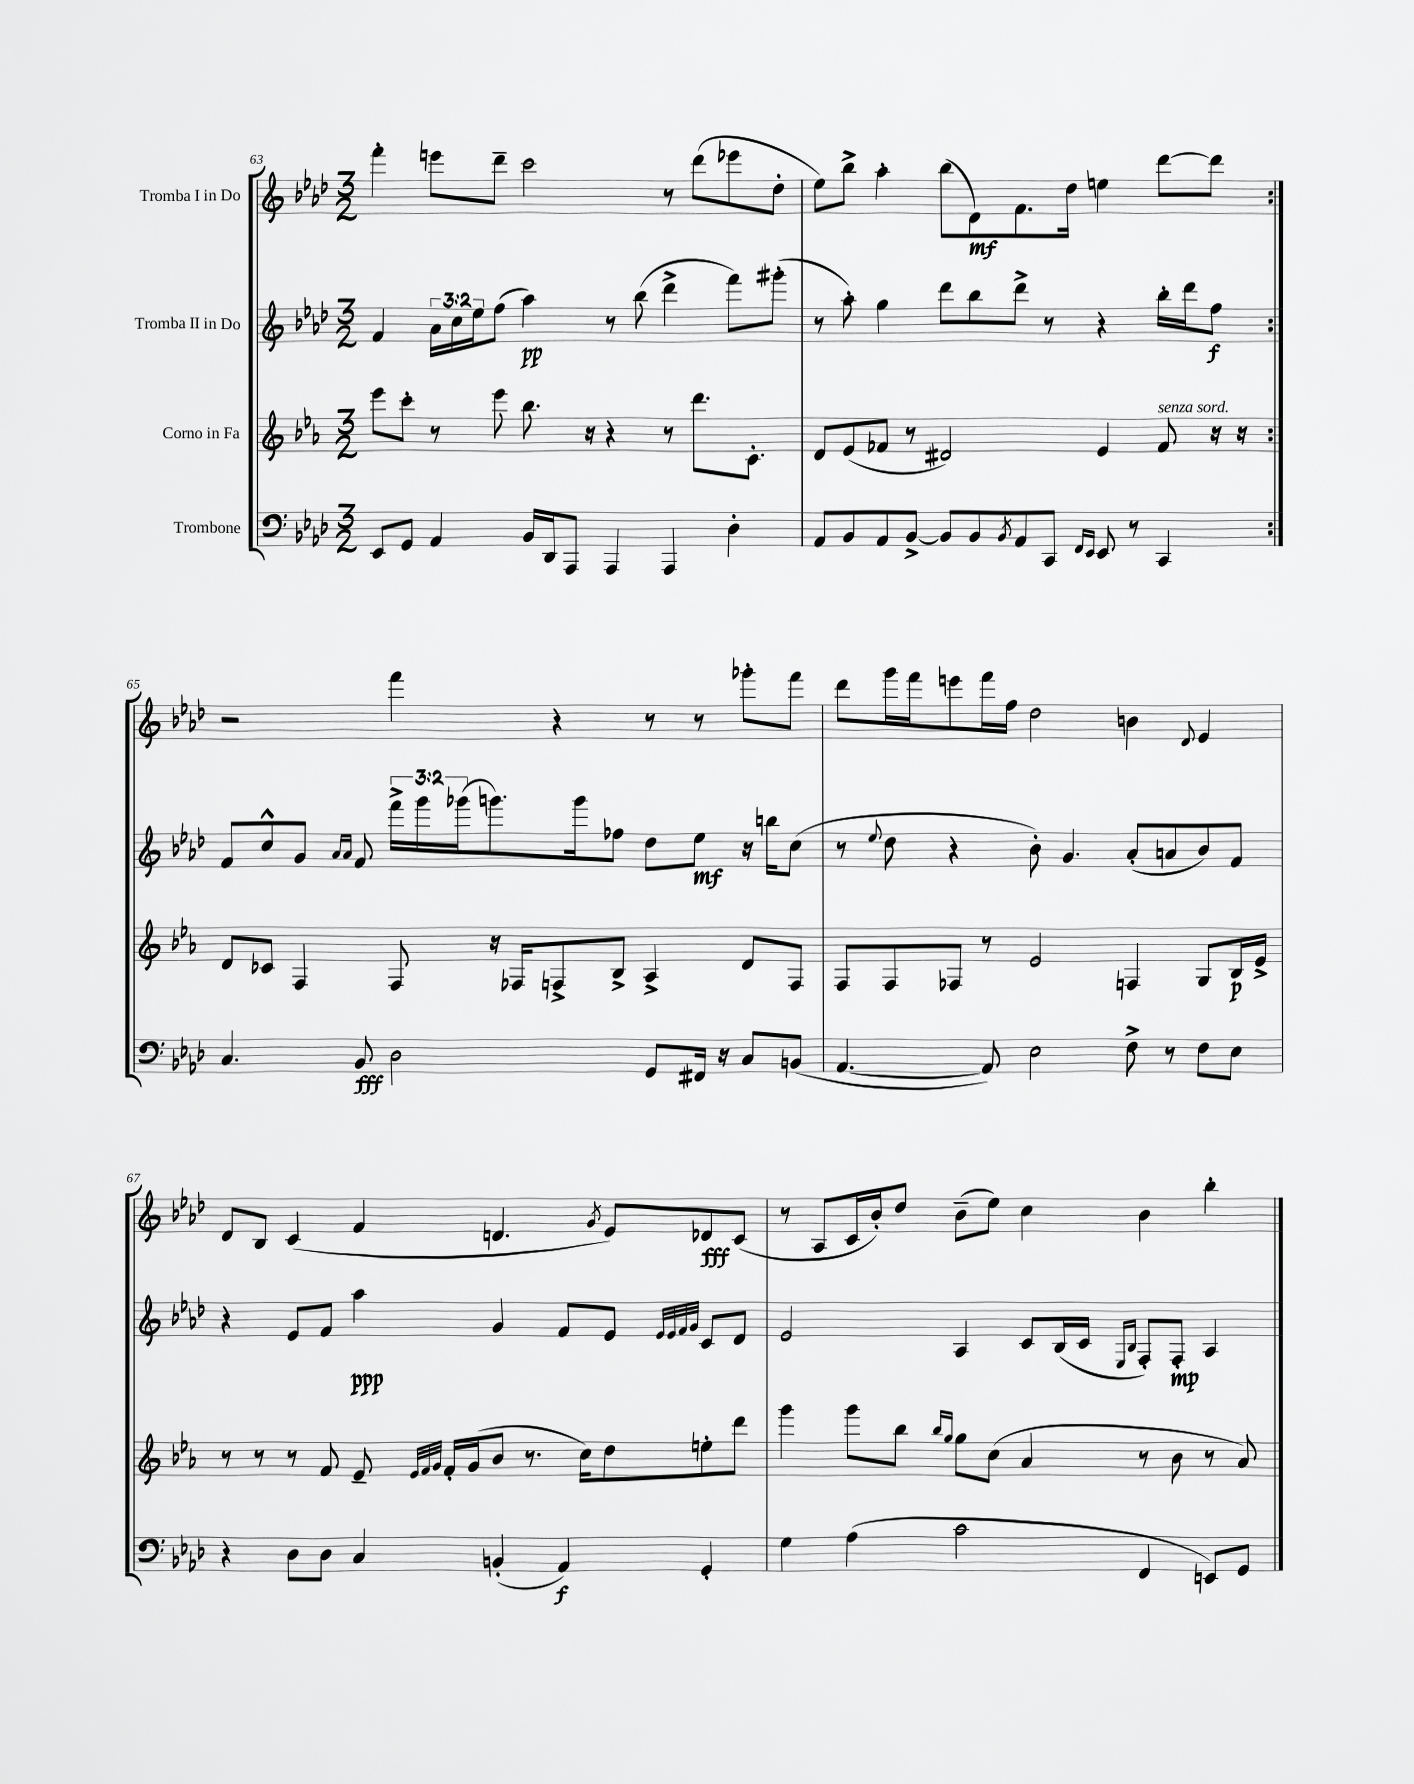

**kern	**kern	**kern	**kern
*staff4	*staff3	*staff2	*staff1
*clefF4	*clefG2	*clefG2	*clefG2
*k[b-e-a-d-]	*k[b-e-a-]	*k[b-e-a-d-]	*k[b-e-a-d-]
*M3/2	*M3/2	*M3/2	*M3/2
8EE-	8eee-	4f	4fff'
8GG	8ccc'	.	.
4AA-	8r	24a-	8eee
.	.	24cc	.
.	.	24ee-	.
.	8eee-	(8ff	8ddd-~
16BB-	8.bb-	4aa-)	2ccc
16DD-	.	.	.
8AAA-	.	.	.
.	16r	.	.
4AAA-	4r	8r	.
.	.	(8bb-	.
4AAA-	8r	4ddd-^	8r
.	8.ddd	.	(8ddd-
4D-'	.	8fff)	8eee-
.	8.c'	.	.
.	.	(8ggg#'	8dd-'
=	=	=	=
8AA-	8d	8r	8ee-)
8BB-	(8e-	8aa-')	8bb-^
8AA-	8f-	4gg	4aa-'
[8BB-^	8r	.	.
8BB-]	2d#)	8ddd-	(8bb-
8BB-	.	8bb-	8d-)
8qBB-	.	.	.
8AA-	.	8ddd-^	8.f
8CC	.	8r	.
.	.	.	16dd-
16qqFF	.	.	.
16qqEE-	.	.	.
8EE-	4e-	4r	4ee
8r	.	.	.
4CC	8f-	16bb-'	[8ddd-
.	.	16ddd-	.
.	16r	8ff	8ddd-]
.	16r	.	.
=:|!	=:|!	=:|!	=:|!
4.C	8d	8f	2r
.	8c-	8cc^^	.
.	4F	8g	.
.	.	16qqa-	.
.	.	16qqa-	.
8BB-	.	8f	.
2D-	8F	24fff^	4fff
.	.	24ggg	.
.	.	(24ggg-	.
.	16r	8.ggg)	.
.	16F-	.	.
.	8F^	.	4r
.	.	16ggg	.
.	8B-^	8ff-	.
8GG	4A-^	8dd-	8r
16FF#	.	8ee-	8r
16r	.	.	.
8C	8d	16r	8ggg-'
.	.	16bb	.
(8BB	8F	(8cc	8fff
=	=	=	=
[4.AA-	8F	8r	8ddd-
.	.	8qqee-	.
.	8F	8dd-	16ggg
.	.	.	16fff
.	8F-	4r	8eee
8AA-])	8r	.	16fff
.	.	.	16ff
2E-	2e-	8b-')	2dd-
.	.	4.g	.
8F^	4F	(8a-'	4b
8r	.	8a	.
.	.	.	8qqd-
8F	8G	8b-)	4e-
8E-	16B-	8f	.
.	16e-^	.	.
=	=	=	=
4r	8r	4r	8d-
.	8r	.	8B-
8D-	8r	8e-	(4c
8D-	8f	8f	.
4C	8e-~	4aa-	4f
.	32qqe-	.	.
.	32qqf	.	.
.	32qqg	.	.
.	16f'	.	.
.	(16g	.	.
(4BB'	8b-	4g	4.d
.	8.r	.	.
4AA-)	.	8f	.
.	16cc)	.	.
.	.	.	8qg
.	8dd	8e-	8e-)
.	.	32qqe-	.
.	.	32qqe-	.
.	.	32qqf	.
.	.	32qqg	.
4GG'	8ee'	8c	8d-
.	8ddd	8d-	(8c
=	=	=	=
4G	4ggg	2e-	8r
.	.	.	8A-
(4A-	8ggg	.	16c
.	.	.	16b-')
.	8bb-	.	8dd-
.	16qqbb-	.	.
.	16qqgg	.	.
2c	8gg	4A-	(8b-~
.	(8cc	.	8ee-)
.	4a-	8c	4cc
.	.	(16B-	.
.	.	16c	.
.	.	16qqE-	.
.	.	16qqB-	.
4FF	8r	8F')	4b-
.	8b-	8F'	.
8EE)	8r	4A-	4bb-'
8GG	8a-)	.	.
==	==	==	==
*-	*-	*-	*-
